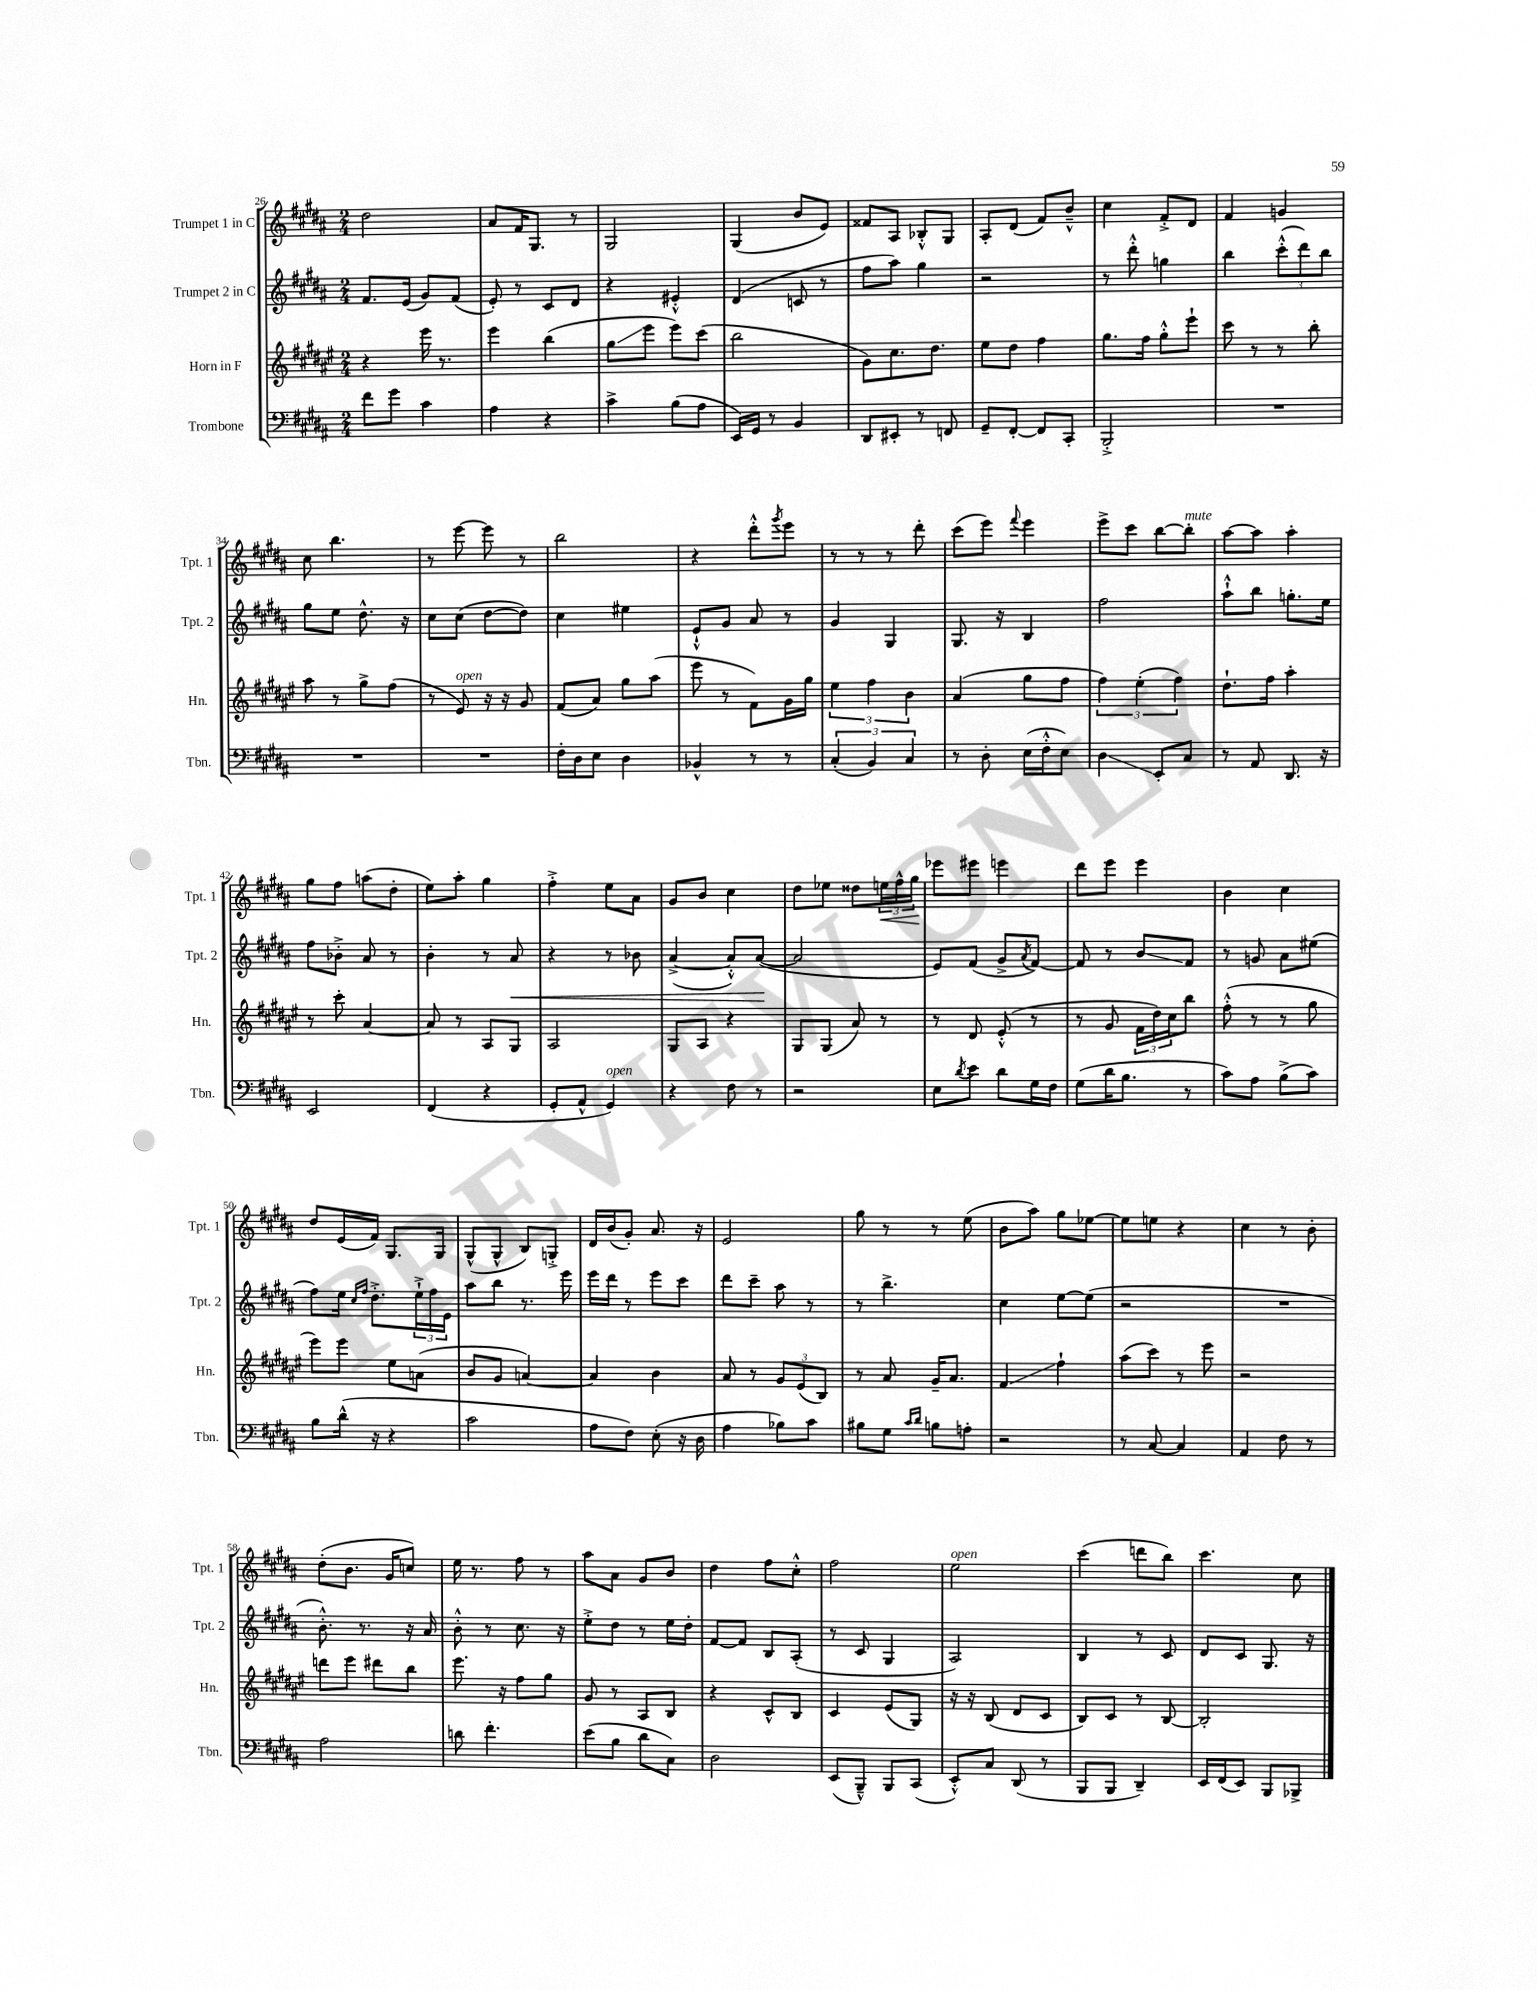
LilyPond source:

<<
\new StaffGroup <<
\new Staff = "s0" \with { instrumentName = "Trumpet 1 in C" shortInstrumentName = "Tpt. 1" } {
    \clef treble \key b \major \numericTimeSignature \time 2/4
    dis''2 |
    ais'8 fis'16 gis8. r8 |
    gis2 |
    gis4( b'8 e'8) |
    fisis'8 ais8 bes8-.-^ gis8 |
    ais8-. dis'8( fis'8) b'8---^ |
    cis''4 fis'8-.-> dis'8 |
    fis'4 g'4 |
    cis''8 b''4. |
    r8 e'''8~ e'''8 r8 |
    b''2 |
    r4 dis'''8-.-^ \acciaccatura { gis'''8 } e'''8 |
    r8 r8 r8 dis'''8-. |
    cis'''8( e'''8) \appoggiatura { fis'''8 } e'''4 |
    e'''8-> cis'''8 b''8~ b''8-.^\markup { \italic "mute" } |
    ais''8~ ais''8 ais''4-. |
    gis''8 fis''8 a''8( dis''8-. |
    e''8) ais''8-. gis''4 |
    fis''4-.-> e''8 ais'8 |
    gis'8 b'8 cis''4 |
    dis''8 ees''8 disis''8 \tuplet 3/2 { e''16\< fis''16-^ gis''16\! } |
    ees'''8 eis'''8 e'''4 |
    dis'''8 e'''8 e'''4 |
    b'4 cis''4 |
    dis''8 e'16( fis'16) gis8. gis16 |
    gis8-^( gis8-^ b8) g8-.-> |
    dis'16 b'16( gis'8-.) ais'8. r16 |
    e'2 |
    gis''8 r8 r8 e''8( |
    b'8 ais''8) gis''8 ees''8~ |
    ees''8 e''8 r4 |
    cis''4 r8 b'8-. |
    dis''8-.( b'8. gis'16 c''8) |
    e''16 r8. fis''8 r8 |
    ais''8 ais'8 gis'8 b'8 |
    dis''4 fis''8 cis''8-.-^ |
    fis''2 |
    e''2^\markup { \italic "open" } |
    cis'''4( d'''8 b''8) |
    cis'''4. cis''8 \bar "|." |
}
\new Staff = "s1" \with { instrumentName = "Trumpet 2 in C" shortInstrumentName = "Tpt. 2" } {
    \clef treble \key b \major \numericTimeSignature \time 2/4
    fis'8. e'16( gis'8) fis'8( |
    e'8-.) r8 cis'8 dis'8 |
    r4 eis'4-.-^ |
    dis'4( c'8 r8 |
    fis''8 ais''8) gis''4 |
    r2 |
    r8 dis'''8-.-^ g''4 |
    b''4 \tuplet 3/2 { cis'''8-.-^( dis'''8) b''8 } |
    gis''8 e''8 dis''8.-^ r16 |
    cis''8 cis''8( dis''8~ dis''8) |
    cis''4 eis''4 |
    e'8-!-^ gis'8 ais'8 r8 |
    gis'4 gis4 |
    gis8. r16 b4 |
    fis''2 |
    ais''8-!-^ b''8 g''8.-. e''16 |
    fis''8 bes'8-.-> ais'8 r8 |
    b'4-. r8 ais'8\< |
    r4 r8 bes'8 |
    ais'4~->( ais'8-.-^) ais'8~\!( |
    ais'2 |
    e'8) fis'8( gis'8-> \acciaccatura { ais'8 } fis'8~) |
    fis'8 r8 b'8\glissando fis'8 |
    r8 g'8 ais'8 eis''8( |
    fis''8) e''16 \grace { cis''16 fis''16 } dis''8.-.-> \tuplet 3/2 { e''16-!-> fis''16 e'16 } |
    ais''8 b''8 r8. e'''16 |
    e'''16 dis'''16 r8 e'''8 cis'''8 |
    dis'''8 cis'''8-- ais''8 r8 |
    r8 b''4.-> |
    cis''4 e''8~ e''8( |
    r2 |
    R2 |
    b'8.-.-^) r8. r16 ais'16 |
    b'8-.-^ r8 cis''8. r16 |
    e''8-.-> dis''8 r8 e''16 dis''16-. |
    fis'8~ fis'8 b8 ais8-.( |
    r8 cis'8 gis4 |
    ais2) |
    b4 r8 cis'8 |
    dis'8 cis'8 gis8. r16 \bar "|." |
}
\new Staff = "s2" \with { instrumentName = "Horn in F" shortInstrumentName = "Hn." } {
    \clef treble \key fis \major \numericTimeSignature \time 2/4
    r4 eis'''16 r8. |
    eis'''4 b''4( |
    gis''8\glissando eis'''8 eis'''8) cis'''8( |
    b''2 |
    gis'8) cis''8. dis''8. |
    eis''8 dis''8 fis''4 |
    gis''8. fis''16 gis''8-.-^ eis'''8-! |
    cis'''8 r8 r8 b''8-. |
    ais''8 r8 gis''8-> fis''8( |
    r8 eis'8^\markup { \italic "open" }) r16 r16 gis'8 |
    fis'8( ais'8) gis''8 ais''8( |
    eis'''8 r8 fis'8) gis'16 gis''16 |
    \tuplet 3/2 { eis''4 fis''4 b'4 } |
    ais'4( gis''8 fis''8 |
    \tuplet 3/2 { fis''4) eis''4-.( fis''4) } |
    dis''8.-! fis''16 ais''4-. |
    r8 cis'''8-. ais'4~ |
    ais'8 r8 ais8 gis8 |
    ais2 |
    gis8 ais8 r4 |
    gis8 gis8( ais'8) r8 |
    r8 dis'8 eis'8-.-^( r8 |
    r8 gis'8 \tuplet 3/2 { fis'16 dis''16) cis''16 } b''8 |
    fis''8-.-^( r8 r8 gis''8 |
    eis'''8) eis'''8 eis''8 a'8( |
    b'8 gis'8 a'4~) |
    a'4 b'4 |
    ais'8 r8 \tuplet 3/2 { gis'8 eis'8( b8) } |
    r8 ais'8 gis'16-- ais'8. |
    fis'4\glissando fis''4-! |
    ais''8( cis'''8) r8 eis'''8 |
    r2 |
    d'''8 eis'''8 dis'''8 b''8 |
    eis'''8. r16 fis''8 gis''8 |
    gis'8 r8 ais8 b8 |
    r4 cis'8-^ b8 |
    cis'4 eis'8( gis8) |
    r16 r16 b8( dis'8 cis'8 |
    b8) cis'8 r8 b8~ |
    b2-. \bar "|." |
}
\new Staff = "s3" \with { instrumentName = "Trombone" shortInstrumentName = "Tbn." } {
    \clef bass \key b \major \numericTimeSignature \time 2/4
    fis'8 gis'8 cis'4 |
    ais4 r4 |
    cis'4-> b8( ais8 |
    e,16) gis,16 r8 b,4 |
    dis,8 eis,8-. r8 f,8 |
    gis,8-- fis,8~-. fis,8 cis,8-. |
    b,,2-.-> |
    R2 |
    R2 |
    R2 |
    fis16-. dis16 e8 dis4 |
    bes,4-^ r8 r8 |
    \tuplet 3/2 { cis4-.( b,4) cis4 } |
    r8 dis8-. e16( fis16-.-^ e8) |
    dis4\glissando e,8-. cis8 |
    r8 ais,8 dis,8. r16 |
    e,2 |
    fis,4( r4 |
    gis,8-. ais,8-^ gis,4^\markup { \italic "open" }) |
    r4 fis8 r8 |
    r2 |
    e8 \acciaccatura { dis'8 } e'8 dis'8 gis16 fis16 |
    gis8( dis'16 b8. r8 |
    cis'8) ais8 b8->( cis'8) |
    b8 dis'16-^( r16 r4 |
    cis'2 |
    ais8 fis8) e8-.( r16 dis16 |
    ais4 bes8) cis'8 |
    bis8 gis8 \grace { cis'16 dis'16 } b8 a8-. |
    r2 |
    r8 cis8~ cis4 |
    ais,4 fis8 r8 |
    ais2 |
    d'8 fis'4.-. |
    e'8( b8 dis'8 cis8) |
    dis2 |
    e,8( b,,8---^) b,,8 cis,8( |
    e,8-.-^) cis8 dis,8( r8 |
    b,,8 b,,8 dis,4--) |
    e,16 fis,16( e,8) b,,8 bes,,8-> \bar "|." |
}
>>
>>
\layout { \context { \Score currentBarNumber = #26 } }
